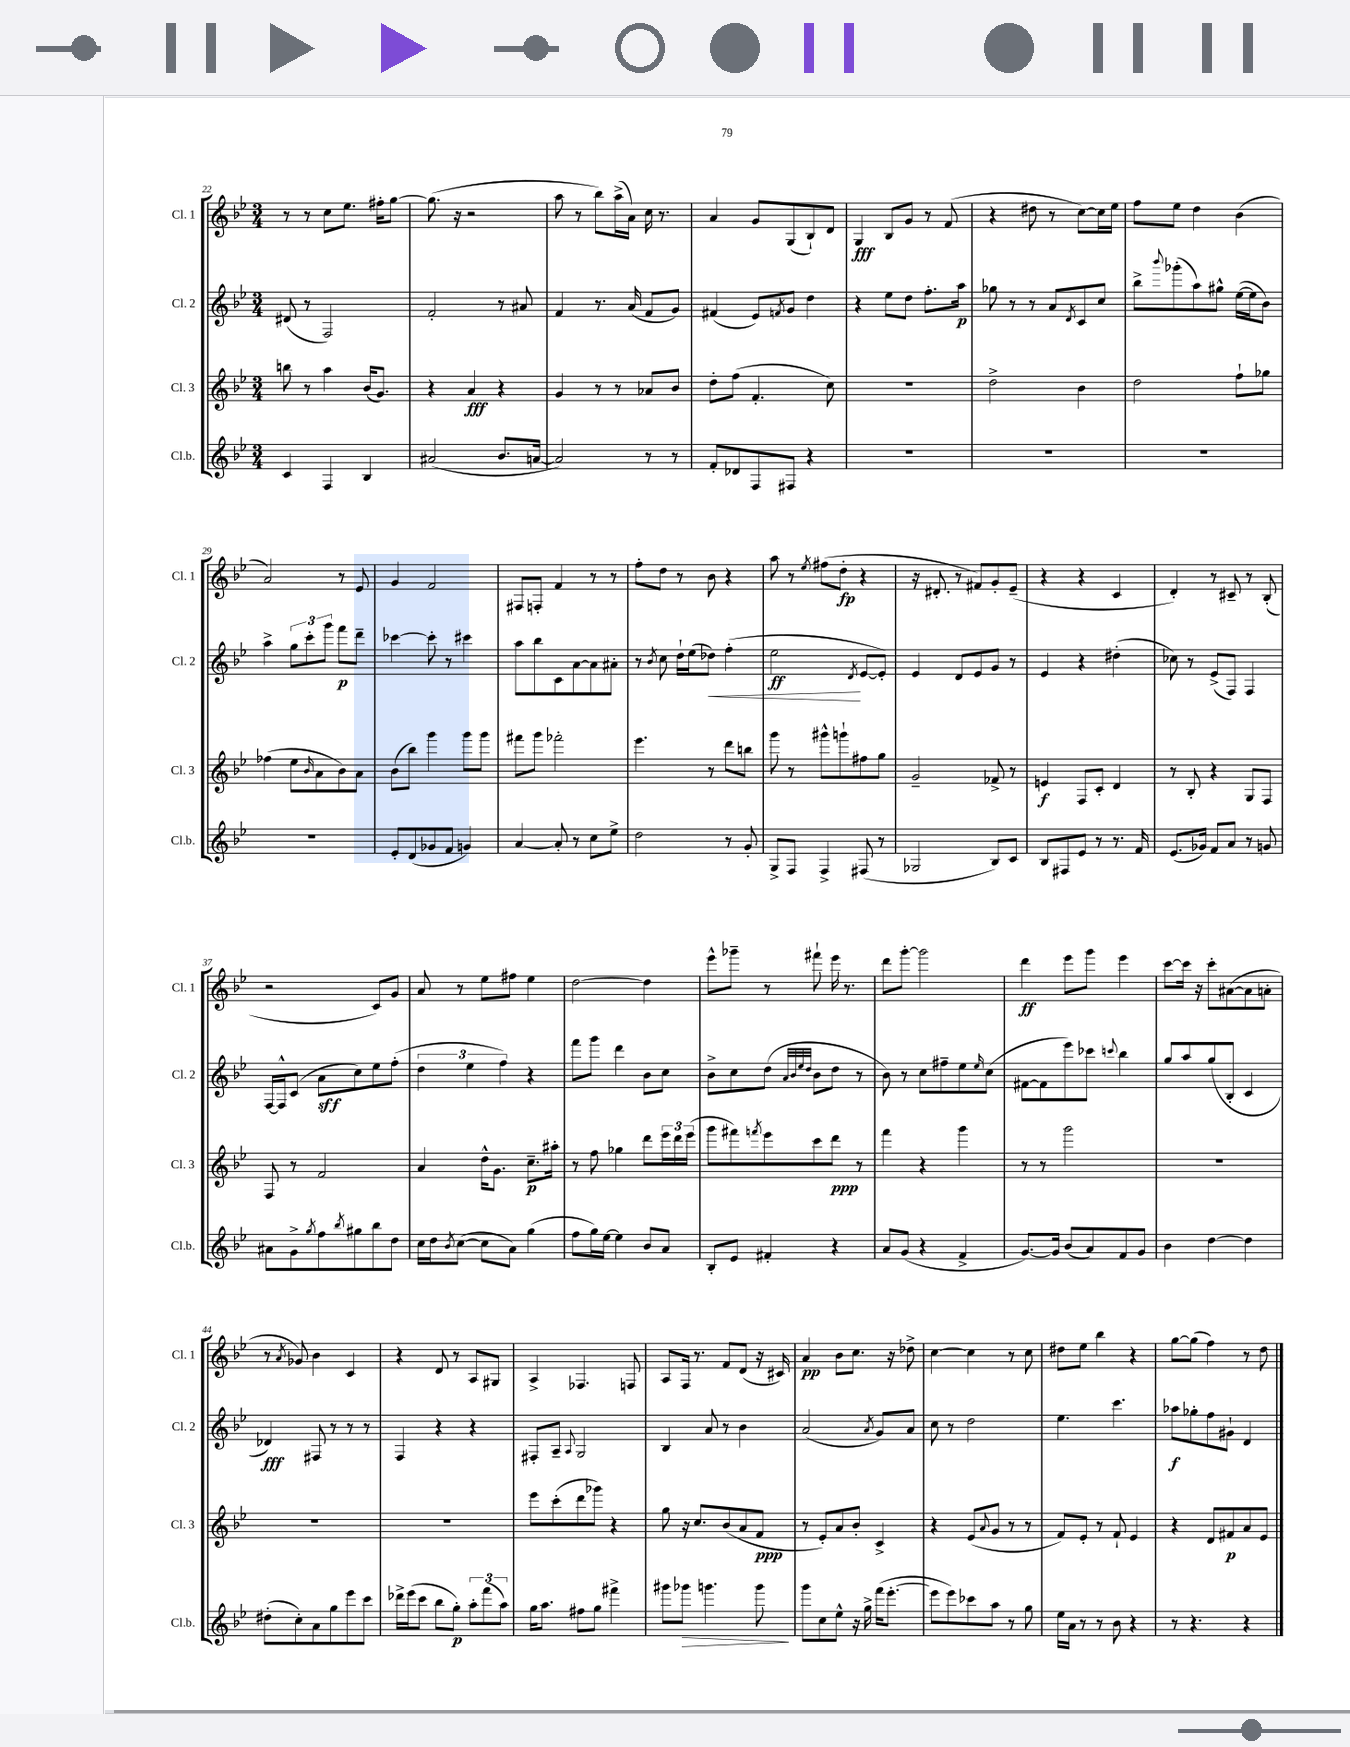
<<
\new StaffGroup <<
\new Staff = "s0" \with { instrumentName = "Cl. 1" shortInstrumentName = "Cl. 1" } {
    \clef treble \key bes \major \numericTimeSignature \time 3/4
    r8 r8 c''8 ees''8. fis''16-. g''8~ |
    g''8.( r16 r2 |
    a''8 r8 bes''8) a''16->( a'16) c''16 r8. |
    a'4 g'8 g8( bes8-!) d'8 |
    g4\fff bes8 g'8 r8 f'8( |
    r4 dis''8 r8 c''8~) c''16 ees''16 |
    f''8 ees''8 d''4 bes'4( |
    a'2) r8 ees'8 |
    g'4 f'2 |
    fis8 f8-. f'4 r8 r8 |
    f''8-. d''8 r8 bes'8 r4 |
    a''8 r8 \acciaccatura { ees''8 } fis''8( d''8-.\fp r4 |
    r16 dis'8.-. r8 fis'8) g'8-. ees'8--( |
    r4 r4 c'4 |
    d'4-.) r8 cis'8-- r8 bes8-.( |
    r2 c'8) g'8 |
    a'8 r8 ees''8 fis''8 ees''4 |
    d''2~ d''4 |
    ees'''8-^ ges'''8-- r8 fis'''8-! ees'''16 r8. |
    d'''8 g'''8~-. g'''2 |
    d'''4\ff ees'''8 g'''8 ees'''4 |
    c'''8~ c'''16 r16 c'''8-. ais'8~( ais'8 a'8-. |
    r8 \acciaccatura { a'8 } ges'8) bes'4 c'4 |
    r4 d'8 r8 a8 gis8 |
    a4-> fes4. f8 |
    a8 f16 r8. f'8 d'8( r16 cis'16) |
    a'4\pp bes'8 c''8. r16 des''8-> |
    c''4~ c''4 r8 c''8 |
    dis''8 ees''8 bes''4 r4 |
    g''8~ g''8( f''4) r8 d''8 \bar "|." |
}
\new Staff = "s1" \with { instrumentName = "Cl. 2" shortInstrumentName = "Cl. 2" } {
    \clef treble \key bes \major \numericTimeSignature \time 3/4
    dis'8( r8 f2) |
    f'2-. r8 ais'8 |
    f'4 r8. a'16( f'8 g'8) |
    fis'4( ees'8) \acciaccatura { f'8 } g'8 d''4 |
    r4 ees''8 d''8 f''8.-. a''16\p |
    ges''8 r8 r8 a'8 \acciaccatura { d'8 } c'8 c''8 |
    bes''8-> \appoggiatura { bes'''8 } ges'''8-.( a''8) gis''8-^ ees''16~( ees''16 bes'8) |
    a''4-> \tuplet 3/2 { g''8 c'''8-. g'''8 } f'''8\p d'''8-- |
    ces'''4~ ces'''8-. r8 cis'''4 |
    a''8 bes''8 c'8 a'8~ a'8 ais'8-. |
    r8 \acciaccatura { bes'8 } c''8 d''16-! ees''16( des''8\<) f''4-.( |
    ees''2\ff\! \acciaccatura { d'8 } ees'8~ ees'8-.) |
    ees'4 d'8 ees'8 g'8 r8 |
    ees'4 r4 dis''4-.( |
    ces''8) r8 ees'8->( f8) f4 |
    f16~ f16-^ c'8( a'8\sff c''8) ees''8 f''8-.( |
    \tuplet 3/2 { d''4 ees''4 f''4) } r4 |
    f'''8 g'''8 d'''4 bes'8 c''8 |
    bes'8-> c''8 d''8( \grace { a'32 bes'32 ees''32 d''32 } bes'8 d''8 r8 |
    bes'8) r8 c''8 fis''8-- ees''8 \grace { ees''16 } c''8( |
    fis'8~ fis'8 ees'''8) ces'''8 \appoggiatura { c'''8 } bes''4 |
    g''8 a''8 g''8( bes8-. c'4 |
    des'4\fff) fis8 r8 r8 r8 |
    f4 r4 r4 |
    fis8-. a8-- \appoggiatura { a8 } g2 |
    bes4 a'8 r8 bes'4 |
    a'2( \acciaccatura { a'8 } g'8) a'8 |
    c''8 r8 d''2 |
    ees''4. c'''4. |
    aes''8\f ges''8-. f''8 gis'8-! d'4 \bar "|." |
}
\new Staff = "s2" \with { instrumentName = "Cl. 3" shortInstrumentName = "Cl. 3" } {
    \clef treble \key bes \major \numericTimeSignature \time 3/4
    b''8 r8 a''4 bes'16( g'8.) |
    r4 a'4\fff r4 |
    g'4 r8 r8 aes'8 bes'8 |
    d''8-. f''8( f'4.-. c''8) |
    R2. |
    d''2-> bes'4 |
    d''2 f''8-! ges''8 |
    fes''4( ees''8 \grace { bes'16 } a'8 bes'8) a'8 |
    bes'8( bes''8) g'''4 g'''8 g'''8 |
    fis'''8 g'''8 fes'''2-. |
    ees'''4. r8 d'''8 b''8 |
    g'''8 r8 gis'''8-^ g'''8-! fis''8 g''8 |
    g'2-- fes'8-> r8 |
    e'4\f f8 c'8-. d'4 |
    r8 bes8-. r4 g8 f8 |
    f8 r8 f'2 |
    a'4 d''16-^ g'8. c''8.--\p ais''16-. |
    r8 f''8 ges''4 d'''8 \tuplet 3/2 { ees'''16 d'''16 ees'''16( } |
    g'''8 fis'''8) \acciaccatura { f'''8 } ees'''8 c'''8 d'''8\ppp r8 |
    f'''4 r4 g'''4 |
    r8 r8 g'''2 |
    R2. |
    R2. |
    R2. |
    ees'''8 c'''8-.( d'''8 ges'''8) r4 |
    g''8 r16 c''8. bes'8( a'8 f'8\ppp |
    r8 ees'8-.) a'8 bes'8-. c'4-> |
    r4 ees'8( \appoggiatura { a'8 } g'8 r8 r8 |
    f'8) ees'8-. r8 f'8-! ees'4 |
    r4 d'8 fis'8\p a'8 ees'8 \bar "|." |
}
\new Staff = "s3" \with { instrumentName = "Cl.b." shortInstrumentName = "Cl.b." } {
    \clef treble \key bes \major \numericTimeSignature \time 3/4
    c'4 f4 bes4 |
    ais'2( bes'8. a'16~ |
    a'2) r8 r8 |
    f'8-. des'8 f8 fis8 r4 |
    R2. |
    R2. |
    R2. |
    R2. |
    ees'8-. d'8( ges'8 f'8 g'4) |
    a'4~ a'8-. r8 c''8 ees''8-> |
    d''2 r8 g'8-. |
    g8-> f8 f4-> fis8( r8 |
    ges2 bes8) c'8 |
    bes8 fis8 ees'8 r8 r8. f'16 |
    ees'8.( ges'16) f'8 a'8 r8 g'8 |
    ais'8 g'8-> \acciaccatura { g''8 } f''8 \acciaccatura { bes''8 } gis''8 bes''8 d''8 |
    c''16 d''16 \acciaccatura { bes'8 } c''8~( c''8 a'8) g''4( |
    f''8 g''16) ees''16~ ees''4 bes'8 a'8 |
    bes8-. ees'8 fis'4-. r4 |
    a'8 g'8( r4 f'4-> |
    g'8.~) g'16 bes'8( a'8) f'8 g'8 |
    bes'4 d''4~ d''4 |
    dis''8-.( c''8-.) a'8 g''8 ees'''8 c'''8 |
    des'''16-> ees'''16( c'''8 bes''8 g''8-.\p) \tuplet 3/2 { a''8-. f'''8( a''8) } |
    g''16 a''8. fis''8 g''8 fis'''4-> |
    gis'''8 ges'''8\> g'''4. g'''8\! |
    g'''8 c''8 ees''8-^ r16 g''16-> f'''16( ees'''8.~-. |
    ees'''8 ees'''8) ces'''8 a''8 r8 g''8 |
    ees''16 a'16 r8 r8 bes'8 r4 |
    r8 r4. r4 \bar "|." |
}
>>
>>
\layout { \context { \Score currentBarNumber = #22 } }
